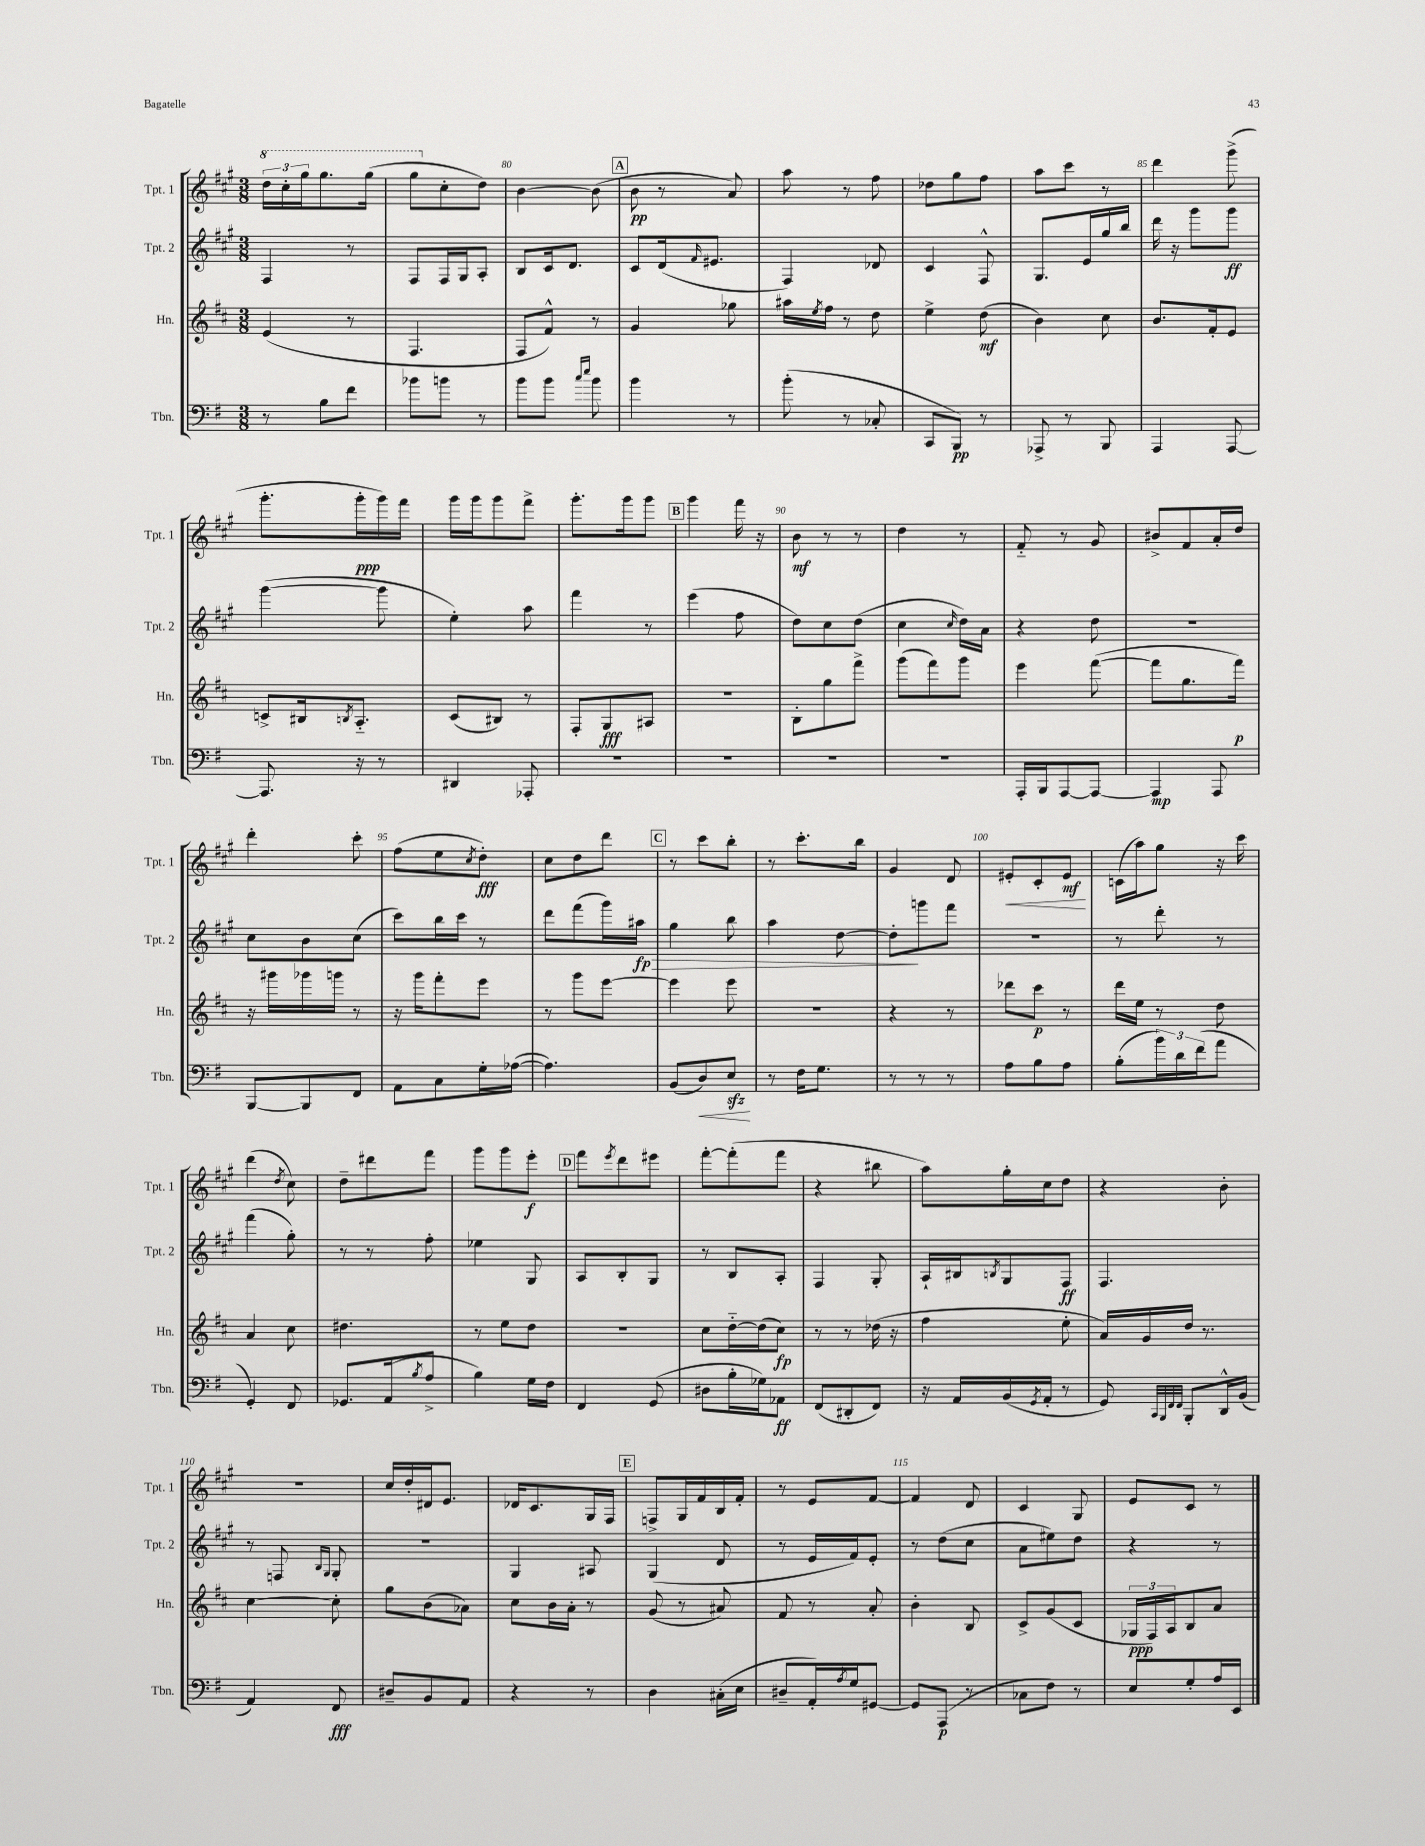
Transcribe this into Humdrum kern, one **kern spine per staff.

**kern	**dynam	**kern	**dynam	**kern	**dynam	**kern	**dynam
*part4	*part4	*part3	*part3	*part2	*part2	*part1	*part1
*staff4	*staff4	*staff3	*staff3	*staff2	*staff2	*staff1	*staff1
*I"Tbn.	*	*I"Hn.	*	*I"Tpt. 2	*	*I"Tpt. 1	*
*I'Tbn.	*	*I'Hn.	*	*I'Tpt. 2	*	*I'Tpt. 1	*
*clefF4	*	*clefG2	*	*clefG2	*	*clefG2	*
*k[f#]	*	*k[f#c#]	*	*k[f#c#g#]	*	*k[f#c#g#]	*
*M3/8	*	*M3/8	*	*M3/8	*	*M3/8	*
*	*	*	*	*	*	*8va	*
=78	=78	=78	=78	=78	=78	=78	=78
8r	.	(4e/	.	4F#/	.	24ddd\LL	.
.	.	.	.	.	.	24ccc#'\	.
.	.	.	.	.	.	24ggg#\J	.
8B\L	.	.	.	.	.	8.ggg#\	.
8f#\J	.	8r	.	8r	.	.	.
.	.	.	.	.	.	(16ggg#\Jk	.
=79	=79	=79	=79	=79	=79	=79	=79
8b-X\L	.	4.F#/	.	8F#/L	.	8ggg#\L	.
*	*	*	*	*	*	*X8va	*
8bn\J	.	.	.	16F#/L	.	8cc#'\	.
.	.	.	.	16G#/J	.	.	.
8r	.	.	.	8A'/J	.	8dd\J)	.
=80	=80	=80	=80	=80	=80	=80	=80
8b\L	.	8F#/L	.	8B/L	.	[4b\	.
8b\J	.	8f#^^/J)	.	16c#/k	.	.	.
.	.	.	.	8.d/J	.	.	.
16qqcc/LL	.	.	.	.	.	.	.
16qqee/JJ	.	.	.	.	.	.	.
8b\	.	8r	.	.	.	(8b\]	.
!!LO:REH:place=s1:t=A
=81	=81	=81	=81	=81	=81	=81	=81
4b\	.	4g/	.	8c#/L	.	8b\	pp
.	.	.	.	(16d/k	.	8r	.
.	.	.	.	16qqf#/	.	.	.
.	.	.	.	8.e#X/J	.	.	.
8r	.	8gg-X\	.	.	.	8a/)	.
=82	=82	=82	=82	=82	=82	=82	=82
(8b'\	.	16aa#X\LL	.	4F#/)	.	8aa\	.
.	.	8qee/	.	.	.	.	.
.	.	16ff#\JJ	.	.	.	.	.
8r	.	8r	.	.	.	8r	.
8C-X'/	.	8dd\	.	8d-X/	.	8ff#\	.
=83	=83	=83	=83	=83	=83	=83	=83
8CC/L	.	4ee^\	.	4c#/	.	8dd-X\L	.
8BBB/J)	pp	.	.	.	.	8gg#\	.
8r	.	(8dd\	mf	8F#^^/	.	8ff#\J	.
=84	=84	=84	=84	=84	=84	=84	=84
8AAA-X^/	.	4b\)	.	8.G#/L	.	8aa\L	.
8r	.	.	.	.	.	8ccc#\J	.
.	.	.	.	16e/L	.	.	.
8BBB/	.	8cc#\	.	16gg#/	.	8r	.
.	.	.	.	16bb/JJ	.	.	.
=85	=85	=85	=85	=85	=85	=85	=85
4AAA/	.	8.b/L	.	16ddd\	.	4ddd\	.
.	.	.	.	16r	.	.	.
.	.	.	.	8ggg#\L	.	.	.
.	.	16f#'/k	.	.	.	.	.
[8AAA/	.	8e/J	.	8ggg#\J	ff	(8ggg#^\	.
!!LO:LB:g=z
=86	=86	=86	=86	=86	=86	=86	=86
8.AAA/]	.	8cn^/L	.	([4ggg#\	.	8.ggg#'\L	.
.	.	16B#X/k	.	.	.	.	.
.	.	8qBn/	.	.	.	.	.
16r	.	8.A/J	.	.	.	16ggg#'\L	ppp
8r	.	.	.	8ggg#\]	.	16ggg#\)	.
.	.	.	.	.	.	16fff#\JJ	.
=87	=87	=87	=87	=87	=87	=87	=87
4DD#X/	.	(8c#/L	.	4ee'\)	.	16ggg#\LL	.
.	.	.	.	.	.	16ggg#\J	.
.	.	8B#X/J)	.	.	.	8ggg#\	.
8AAA-X'/	.	8r	.	8aa\	.	8fff#^\J	.
=88	=88	=88	=88	=88	=88	=88	=88
4.r	.	8F#'/L	.	4fff#\	.	8.ggg#'\L	.
.	.	8G/	fff	.	.	.	.
.	.	.	.	.	.	16ggg#\k	.
.	.	8A#X/J	.	8r	.	8ggg#\J	.
!!LO:REH:place=s1:t=B
=89	=89	=89	=89	=89	=89	=89	=89
4.r	.	4.r	.	(4eee\	.	4ggg#\	.
.	.	.	.	8ff#\	.	16fff#\	.
.	.	.	.	.	.	16r	.
=90	=90	=90	=90	=90	=90	=90	=90
4.r	.	8B'\L	.	8dd\L)	.	8b\	mf
.	.	8gg\	.	8cc#\	.	8r	.
.	.	8fff#^\J	.	(8dd\J	.	8r	.
=91	=91	=91	=91	=91	=91	=91	=91
4.r	.	(8ggg\L	.	4cc#\	.	4dd\	.
.	.	8fff#\)	.	.	.	.	.
.	.	.	.	16qqcc#/	.	.	.
.	.	8ggg\J	.	16dd\LL)	.	8r	.
.	.	.	.	16a\JJ	.	.	.
=92	=92	=92	=92	=92	=92	=92	=92
16AAA'/LL	.	4eee\	.	4r	.	8f#/	.
16BBB/J	.	.	.	.	.	.	.
[8AAA/	.	.	.	.	.	8r	.
8AAA/J_	.	([8fff#\	.	8dd\	.	8g#/	.
=93	=93	=93	=93	=93	=93	=93	=93
4AAA/]	mp	8fff#\L]	.	4.r	.	8b#X^/L	.
.	.	8.gg\	.	.	.	8f#/	.
8AAA/	.	.	.	.	.	16a'/L	.
.	.	16fff#\Jk)	p	.	.	16dd/JJ	.
!!LO:LB:g=z
=94	=94	=94	=94	=94	=94	=94	=94
[8BBB/L	.	16r	.	8cc#\L	.	4ddd'\	.
.	.	16ggg#X\LL	.	.	.	.	.
8BBB/]	.	16ggg-X\	.	8b\	.	.	.
.	.	16gggn\JJ	.	.	.	.	.
8FF#/J	.	8r	.	(8cc#\J	.	8ccc#'\	.
=95	=95	=95	=95	=95	=95	=95	=95
8AA\L	.	16r	.	8ccc#\L)	.	(8ff#\L	.
.	.	16ggg\KL	.	.	.	.	.
8C\	.	8fff#'\	.	16bb\L	.	8ee\	.
.	.	.	.	16ccc#\JJ	.	.	.
.	.	.	.	.	.	8qcc#/	.
16G'\L	.	8eee\J	.	8r	.	8dd'\J)	fff
([16A-X\JJ	.	.	.	.	.	.	.
=96	=96	=96	=96	=96	=96	=96	=96
4.A-\])	.	8r	.	8ddd\L	.	8cc#\L	.
.	.	8ggg\L	.	(8fff#\	.	8dd\	.
.	.	[8eee\J	.	16ggg#\L)	.	8ddd\J	.
!	!	!	!	!	!LO:HP:b	!	!
.	.	.	.	16aa#X\JJ	> fp	.	.
!!LO:REH:place=s1:t=C
=97	=97	=97	=97	=97	=97	=97	=97
(8BB/L	.	4eee\]	.	4gg#\	.	8r	.
!	!LO:HP:b	!	!	!	!	!	!
8D/)	<	.	.	.	.	8ccc#\L	.
8Ezz/J	.	8eee\	.	8bb\	.	8bb'\J	.
.	[	.	.	.	.	.	.
=98	=98	=98	=98	=98	=98	=98	=98
8r	.	4.r	.	4aa\	.	8r	.
16F#\KL	.	.	.	.	.	8.ccc#'\L	.
8.G\J	.	.	.	.	.	.	.
.	.	.	.	[8dd\	.	.	.
.	.	.	.	.	.	16bb\Jk	.
=99	=99	=99	=99	=99	=99	=99	=99
8r	.	4r	.	8dd'\L]	.	4g#/	.
8r	.	.	.	8gggn\	]	.	.
8r	.	8r	.	8fff#\J	.	8d/	.
=100	=100	=100	=100	=100	=100	=100	=100
!	!	!	!	!	!	!	!LO:HP:b
8A\L	.	8ddd-X\L	.	4.r	.	8e#X'/L	<
8B\	.	8ccc#\J	p	.	.	8c#'/	.
8A\J	.	8r	.	.	.	8e#/J	mf
.	.	.	.	.	.	.	[
=101	=101	=101	=101	=101	=101	=101	=101
(8B'\L	.	16ddd\LL	.	8r	.	(16cn\LL	.
.	.	16ee\JJ	.	.	.	16aa\J)	.
24b\L)	.	8r	.	8ddd'\	.	8gg#\J	.
24d\	.	.	.	.	.	.	.
(24f#\J	.	.	.	.	.	.	.
8a\J	.	8dd\	.	8r	.	16r	.
.	.	.	.	.	.	16ccc#\	.
!!LO:LB:g=z
=102	=102	=102	=102	=102	=102	=102	=102
4GG'/)	.	4a/	.	(4fff#\	.	(4ddd\	.
.	.	.	.	.	.	8qdd/	.
8FF#/	.	8cc#\	.	8gg#'\)	.	8cc#\)	.
=103	=103	=103	=103	=103	=103	=103	=103
8.GG-X/L	.	4.dd#X\	.	8r	.	8dd~\L	.
.	.	.	.	8r	.	8ddd#X\	.
(16AA/k	.	.	.	.	.	.	.
8qB/	.	.	.	.	.	.	.
8A^/J	.	.	.	8ff#'\	.	8fff#\J	.
=104	=104	=104	=104	=104	=104	=104	=104
4B\)	.	8r	.	4ee-X\	.	8ggg#\L	.
.	.	8ee\L	.	.	.	8ggg#\	.
16G\LL	.	8dd\J	.	8G#/	.	8eee'\J	f
16F#\JJ	.	.	.	.	.	.	.
!!LO:REH:place=s1:t=D
=105	=105	=105	=105	=105	=105	=105	=105
4FF#/	.	4.r	.	8A/L	.	8fff#\L	.
.	.	.	.	.	.	8qeee/	.
.	.	.	.	8B'/	.	8ddd\	.
(8GG/	.	.	.	8G#/J	.	8eee#X\J	.
=106	=106	=106	=106	=106	=106	=106	=106
8D#X\L	.	8cc#\L	.	8r	.	[8fff#'\L	.
16B'\L	.	[16dd\L	.	8B/L	.	(8fff#'\]	.
16G-X\J)	.	(16dd\J]	.	.	.	.	.
8AA-X\J	ff	8cc#\J)	fp	8A'/J	.	8fff#\J	.
=107	=107	=107	=107	=107	=107	=107	=107
(8FF#/L	.	8r	.	4F#/	.	4r	.
8DD#X'/	.	8r	.	.	.	.	.
8FF#/J)	.	(16dd-X\	.	8G#'/	.	8bb#X\	.
.	.	16r	.	.	.	.	.
=108	=108	=108	=108	=108	=108	=108	=108
16r	.	4ff#\	.	16A`/LL	.	8aa\L)	.
16AA/LL	.	.	.	16B#X/J	.	.	.
.	.	.	.	8qBn/	.	.	.
(16BB/	.	.	.	8G#/	.	16gg#'\L	.
8qGG/	.	.	.	.	.	.	.
16AA'/JJ	.	.	.	.	.	16cc#\J	.
8r	.	8ee'\	.	8F#/J	ff	8dd\J	.
=109	=109	=109	=109	=109	=109	=109	=109
8GG/)	.	16a/LL)	.	4.F#/	.	4r	.
.	.	16g/	.	.	.	.	.
32qqCC/LLL	.	.	.	.	.	.	.
32qqBBB/	.	.	.	.	.	.	.
32qqFF#/	.	.	.	.	.	.	.
32qqFF#/JJJ	.	.	.	.	.	.	.
8BBB'/L	.	16dd/JJ	.	.	.	.	.
.	.	8.r	.	.	.	.	.
16DD^^/L	.	.	.	.	.	8b'\	.
(16BB/JJ	.	.	.	.	.	.	.
!!LO:LB:g=z
=110	=110	=110	=110	=110	=110	=110	=110
4AA/)	.	[4cc#\	.	8r	.	4.r	.
.	.	.	.	8Fn/	.	.	.
.	.	.	.	16qqB/LL	.	.	.
.	.	.	.	16qqG#/JJ	.	.	.
8FF#/	fff	8cc#'\]	.	8G#'/	.	.	.
=111	=111	=111	=111	=111	=111	=111	=111
8D#X~/L	.	8gg\L	.	4.r	.	16cc#/LL	.
.	.	.	.	.	.	16dd'/	.
8BB/	.	(8b\	.	.	.	16d#X/J	.
.	.	.	.	.	.	8.e/J	.
8AA/J	.	8a-X\J)	.	.	.	.	.
=112	=112	=112	=112	=112	=112	=112	=112
4r	.	8cc#\L	.	4G#/	.	16d-X/KL	.
.	.	.	.	.	.	8.c#/	.
.	.	16b\L	.	.	.	.	.
.	.	16a'\JJ	.	.	.	.	.
8r	.	8r	.	8A#X/	.	16G#/L	.
.	.	.	.	.	.	16F#/JJ	.
!!LO:REH:place=s1:t=E
=113	=113	=113	=113	=113	=113	=113	=113
4D\	.	(8g/	.	(4G#/	.	8Fn^/L	.
.	.	8r	.	.	.	16G#/L	.
.	.	.	.	.	.	16f#/	.
(16C#X'\LL	.	8a#X/)	.	8d/	.	16B/	.
16E\JJ	.	.	.	.	.	16f#'/JJ	.
=114	=114	=114	=114	=114	=114	=114	=114
8D#X~/L	.	8f#/	.	8r	.	8r	.
16AA'/L)	.	8r	.	16e/LL	.	8e/L	.
8qA/	.	.	.	.	.	.	.
16G/J	.	.	.	16f#/J)	.	.	.
[8GG#X/J	.	8a'/	.	8e'/J	.	[8f#/J	.
=115	=115	=115	=115	=115	=115	=115	=115
8GG#/L]	.	4b'\	.	8r	.	4f#/]	.
(8AAA/J	p	.	.	(8dd\L	.	.	.
8r	.	8B/	.	8cc#\J	.	8d/	.
=116	=116	=116	=116	=116	=116	=116	=116
8C-X\L	.	8c#^/L	.	8a\L	.	4c#/	.
8F#\J)	.	(8g/	.	8ee#X\)	.	.	.
8r	.	8c#/J	.	8dd\J	.	8G#/	.
=117	=117	=117	=117	=117	=117	=117	=117
8E/L	.	24G-X/LL	ppp	4r	.	8e/L	.
.	.	24F#/)	.	.	.	.	.
.	.	24A/J	.	.	.	.	.
8G'/	.	8B/	.	.	.	8c#/J	.
16A/L	.	8a/J	.	8r	.	8r	.
16EE/JJ	.	.	.	.	.	.	.
==	==	==	==	==	==	==	==
*-	*-	*-	*-	*-	*-	*-	*-
